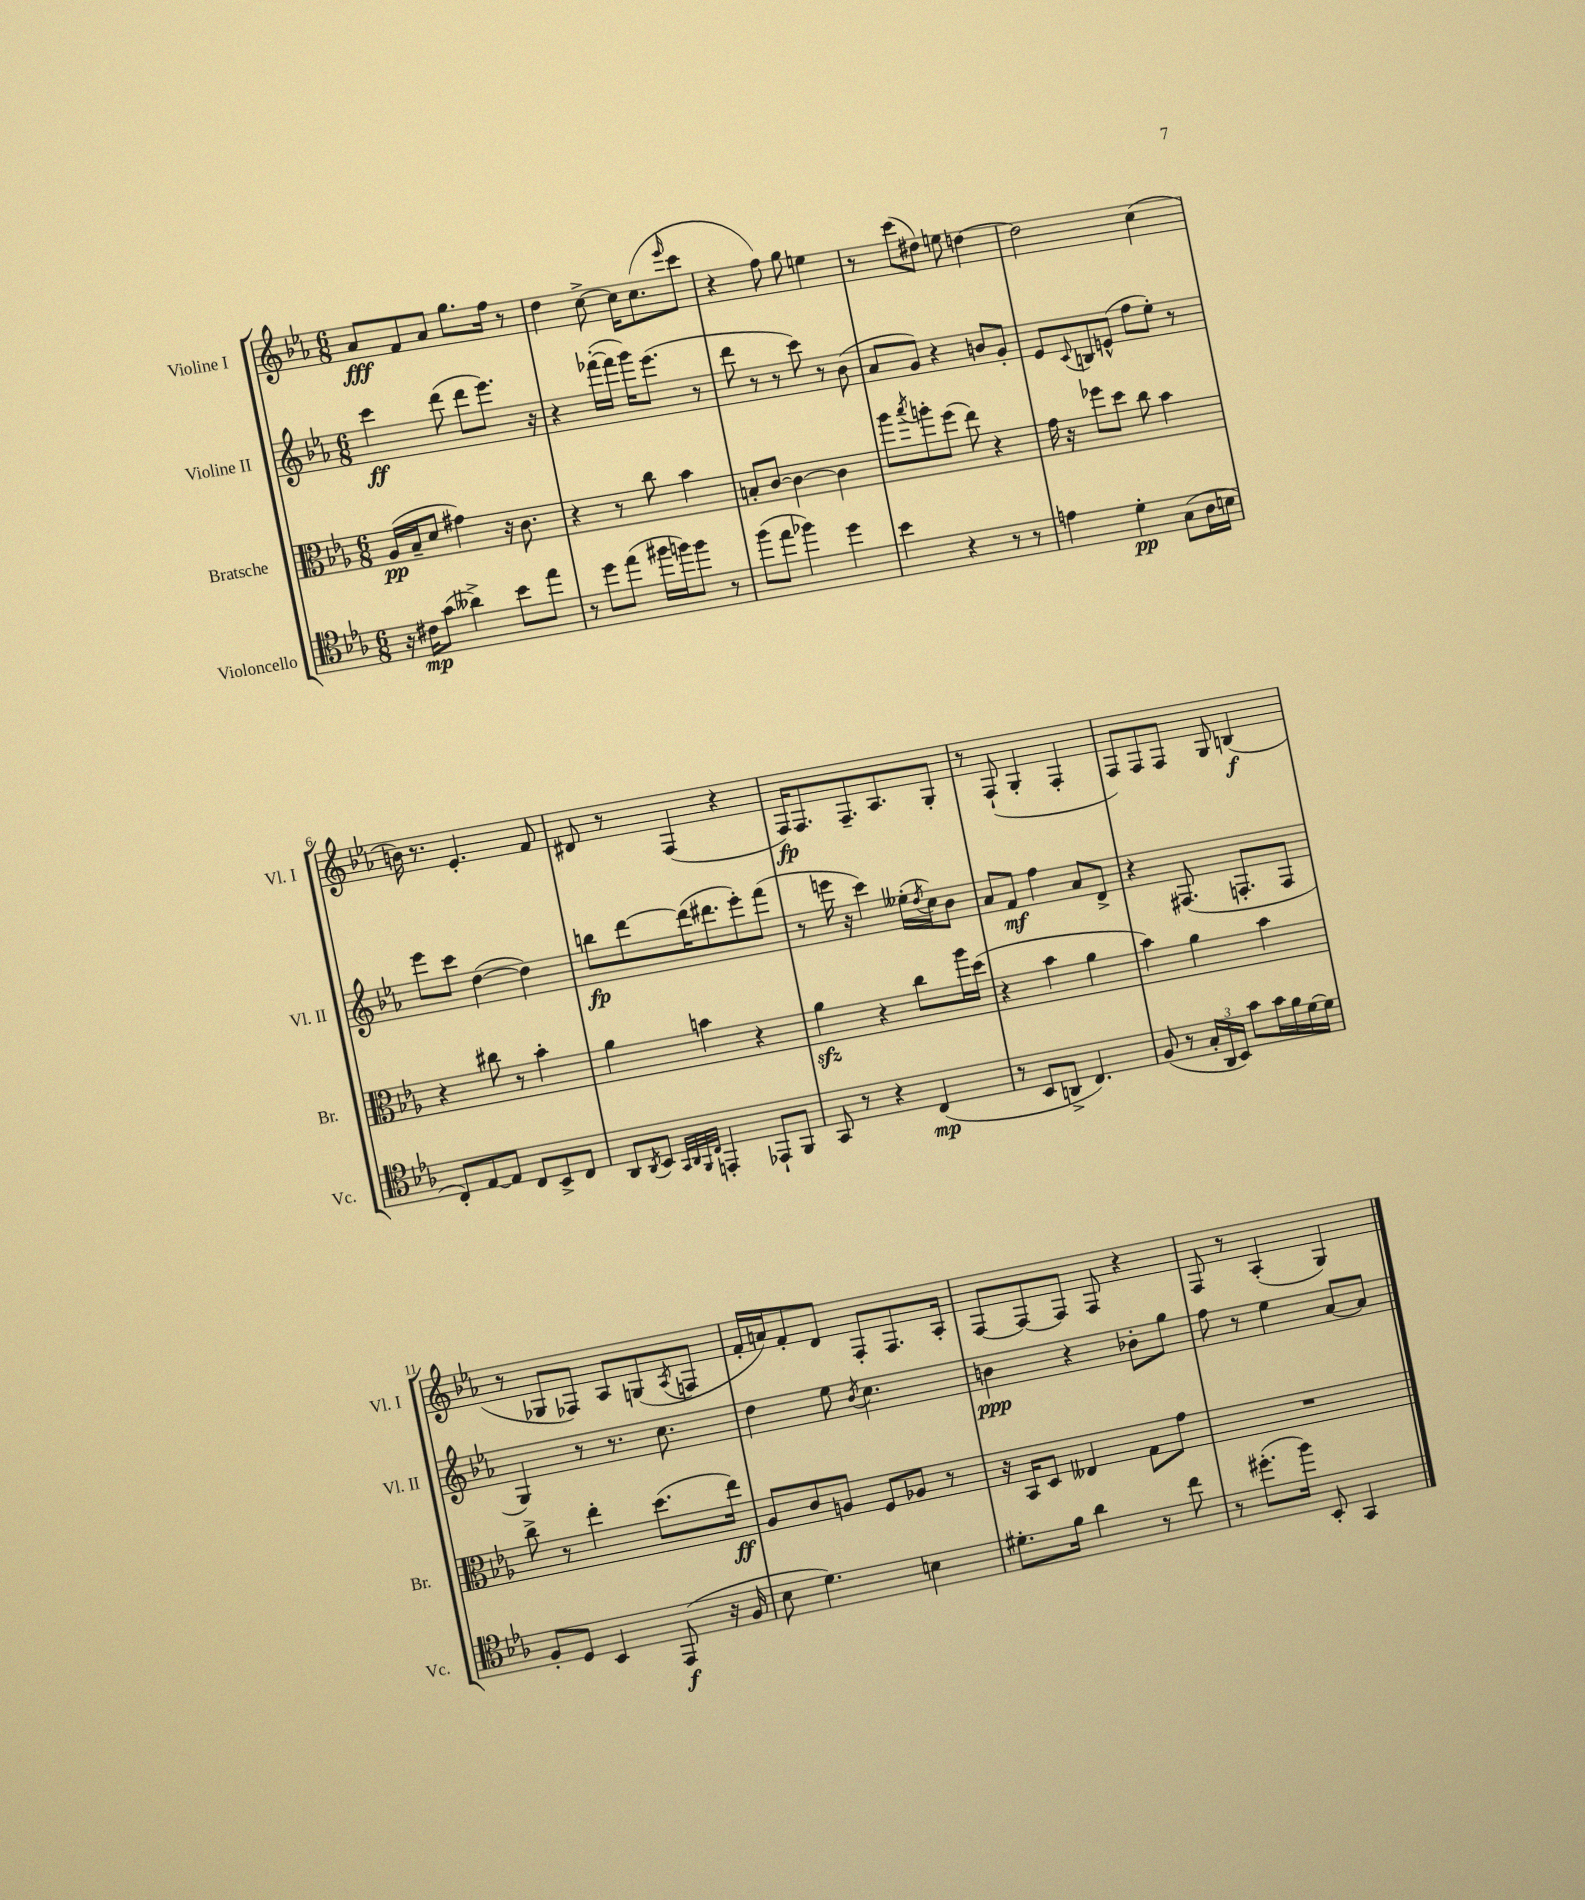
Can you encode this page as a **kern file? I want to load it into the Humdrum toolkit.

**kern	**kern	**kern	**kern
*staff4	*staff3	*staff2	*staff1
*clefC4	*clefC3	*clefG2	*clefG2
*k[b-e-a-]	*k[b-e-a-]	*k[b-e-a-]	*k[b-e-a-]
*M6/8	*M6/8	*M6/8	*M6/8
16r	(16A-	4ccc	8a-
16c#	16B-~	.	.
(8g	8d	.	8f
4a--^)	4g#)	(8ddd	8a-
.	.	8ddd	8.gg
8b-	16r	8.eee-)	.
.	8.c	.	16ff
8ee-	.	.	8r
.	.	16r	.
=	=	=	=
8r	4r	4r	4dd
8dd	.	.	.
(8ee-	8r	([16fff-'	[8cc^
.	.	16fff-]	.
16ff#	8cc	16ggg)	16cc]
16ff)	.	(8.eee-	(8.cc
8ff	4b-	.	.
.	.	.	16qqeee-
8r	.	8r	8ccc
=	=	=	=
(8ff	8B'	8ddd	4r
8ee-	[8c	8r	.
4ff-)	4c_	8r	8ff)
.	.	8ccc)	8gg
4dd	4c]	8r	4ee
.	.	(8b-	.
=	=	=	=
4b-	8aa-	8a-	8r
.	8qbb-	.	.
.	8aa'	8g)	(8ccc
4r	(8ff	4r	8dd#)
.	8ee-)	.	8ee
8r	4r	8b	[4dd
8r	.	8g'	.
=	=	=	=
4e	16g	8e-	2dd]
.	16r	.	.
.	.	8qqc	.
.	8ff-	8B	.
4d'	8dd	(8e^^	.
.	8cc	8ff	.
(8G	4b-	8ee-')	(4cc
16A-	.	8r	.
16B	.	.	.
=	=	=	=
8C')	4r	8eee-	16b)
.	.	.	8.r
[8E-	.	8ccc	.
8E-]	8cc#	([4dd	4.e-'
8C	8r	.	.
8BB-^	4b-'	4dd])	.
8C	.	.	8f
=	=	=	=
8AA-	4a-	8bb	8d#
8qAA-	.	.	.
8BB-	.	[8ddd	8r
32qqGG	.	.	.
32qqAA-	.	.	.
32qqFF	.	.	.
32qqC	.	.	.
4EE'	4b	(16ddd]	(4F
.	.	8.ddd#	.
8EE-`	4r	8eee-')	4r
8FF	.	(8fff	.
=	=	=	=
8GG	4a-	8r	16F)
.	.	.	8.F
8r	.	16eee	.
.	.	16r	.
4r	4r	4ccc)	8.F~
.	.	.	8.A-
(4C	8cc	(16ee--'	.
.	.	8qdd	.
.	.	16cc)	.
.	16aa-	8b-	8G'
.	(16dd	.	.
=	=	=	=
8r	4r	8a-	8r
8BB-	.	8f	(8F`
8AA^	4b-	4ff	4G'
4.C)	.	.	.
.	4a-	8a-	4F'
.	.	8d^	.
=	=	=	=
(8F	4b-)	4r	8F)
8r	.	.	8F
24G'	4a-	(8.F#	8F
24AA-	.	.	.
24BB-)	.	.	.
8g	.	.	8G
.	.	8.F'	.
16g	4b-	.	(4B
16f	.	.	.
[16d	.	8F	.
16d]	.	.	.
=	=	=	=
8F'	8cc^	4G)	8r
8D	8r	.	8G-
4BB-	4ee-'	8r	8F-)
.	.	8.r	8A-
(8EE-	(8.dd	.	(8G
.	.	8.cc	.
.	.	.	8qA-
16r	.	.	8F
16F	16ee-)	.	.
=	=	=	=
8B-	8A-	4dd	16f'
.	.	.	16a)
4.d)	8c	.	8f'
.	8A	8ee-	8d
.	.	8qb-	.
.	8F	4.cc	8F'
4B	8A-	.	8.F
.	8r	.	.
.	.	.	16A-'
=	=	=	=
8.d#'	16r	4b	[8F
.	16BB-	.	.
.	8D	.	8F_
16f	.	.	.
4a-	4E--	4r	8F]
.	.	.	8F
8r	8G	8b-'	4r
8cc	8g	8gg	.
=	=	=	=
8r	2.r	8ff	8F
(8.dd#'	.	8r	8r
.	.	4ee-	(4A-'
16ff)	.	.	.
8BB-'	.	.	.
4GG	.	[8a-	4G)
.	.	8a-]	.
==	==	==	==
*-	*-	*-	*-
